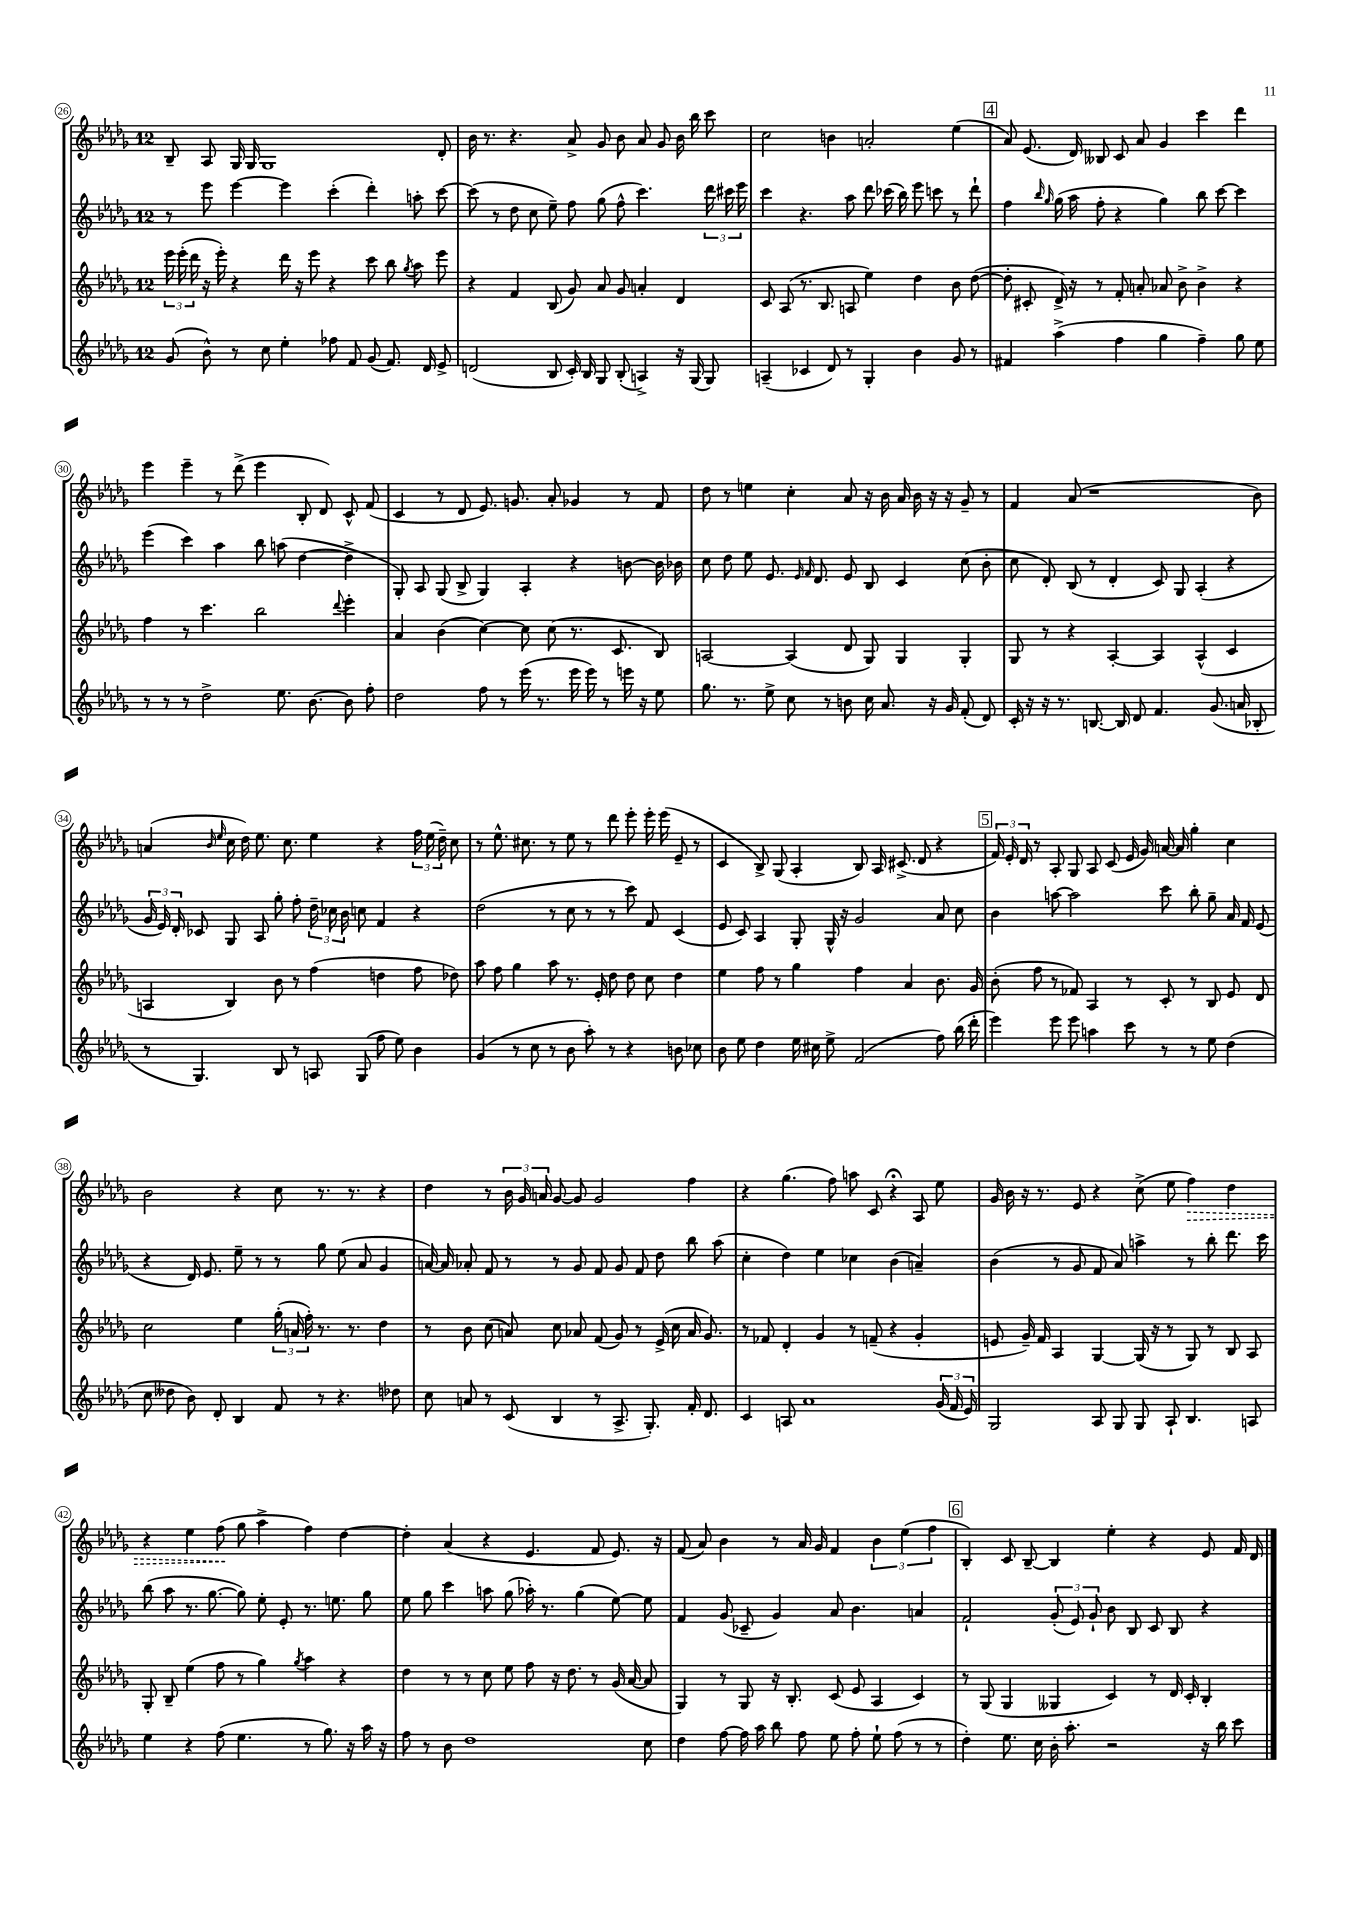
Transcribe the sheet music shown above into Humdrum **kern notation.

**kern	**kern	**kern	**kern
*staff4	*staff3	*staff2	*staff1
*clefG2	*clefG2	*clefG2	*clefG2
*k[b-e-a-d-g-]	*k[b-e-a-d-g-]	*k[b-e-a-d-g-]	*k[b-e-a-d-g-]
*M12/8	*M12/8	*M12/8	*M12/8
(8g-/	24eee-\	8r	8B-~/
.	(24eee-'\	.	.
.	24ddd-\	.	.
8b-^^\)	16r	8eee-\	8A-/
.	16eee-'\)	.	.
8r	4r	[4eee-\	16G-/
.	.	.	16G-/
8cc\	.	.	1G-
4ee-'\	16ddd-\	4eee-\]	.
.	16r	.	.
.	8eee-\	.	.
8ff-\	4r	(4ccc'\	.
8f/	.	.	.
(8g-/	8ccc\	4ddd-'\)	.
8.f/)	8bb-\	.	.
.	8qgg-/	.	.
.	8aa-\	8aa'\	.
16d-/	.	.	.
8e-^/	8eee-\	[8ccc\	8d-'/
=	=	=	=
(2d/	4r	(8ccc\]	16b-\
.	.	.	8.r
.	.	8r	.
.	4f/	8dd-\	4.r
.	.	8cc\	.
8B-/	(8B-/	8ee-~\)	.
16c'/)	8g-/)	8ff\	8a-^/
16B-/	.	.	.
8G-/	8a-/	(8gg-\	8g-/
(8B-'/	8g-/	8ff^^\	8b-\
4A^/)	4a'/	4.ccc\)	8a-/
.	.	.	8g-/
16r	4d-/	.	16b-\
(16G-/	.	.	16bb-\
8G-/)	.	24ddd-\	8ccc\
.	.	24ccc#\	.
.	.	24eee-\	.
=	=	=	=
(4A~/	8c/	4ccc\	2cc\
.	(8A-/	.	.
4c-/	8.r	4.r	.
.	8.B-/	.	.
8d-/)	.	.	4b\
8r	8A/	8aa-\	.
4G-'/	4ee-\)	8ddd-\	2a'/
.	.	(16ccc-\	.
.	.	16bb-\)	.
4b-\	4dd-\	8eee-\	.
.	.	8ccc\	.
8g-/	8b-\	8r	(4ee-\
8r	([8dd-\	8ddd-`\	.
=	=	=	=
4f#/	8dd-'\]	4ff\	8a-/)
.	8c#'/	.	(8.e-/
.	.	16qqbb-/	.
.	.	16qqgg-/	.
(4aa-^\	16d-^/)	(16gg-\	.
.	16r	16aa-\	16d-/)
.	8r	8ff'\	8B--/
4ff\	8f'/	4r	8c/
.	8a'/	.	8a-/
4gg-\	8a-/	4gg-\)	4g-/
.	8b-^\	.	.
4ff~\)	4b-^\	8bb-\	4ccc\
.	.	[8ccc\	.
8gg-\	4r	4ccc\]	4ddd-\
8ee-\	.	.	.
=	=	=	=
8r	4ff\	(4eee-\	4eee-\
8r	.	.	.
8r	8r	4ccc\)	4eee-~\
2dd-^\	4.ccc\	.	.
.	.	4aa-\	8r
.	.	.	(8ddd-^\
.	2bb-\	8bb-\	4eee-\
8.ee-\	.	(8aa\	.
.	.	[4dd-\	8B-'/
[8.b-\	.	.	.
.	.	.	8d-/)
.	8qqddd-/	.	.
8b-\]	4eee-'\	4dd-^\]	8c^^/
8ff'\	.	.	(8f/
=	=	=	=
2dd-\	4a-/	8G-'/)	4c/
.	.	8A-/	.
.	(4b-\	(8G-/	8r
.	.	8B-^/	8d-/
8ff\	[4cc\)	4G-/)	8.e-/)
8r	.	.	.
.	.	.	8.g/
(16eee-\	8cc\]	4A-'/	.
8.r	.	.	.
.	(8cc\	.	8a-'/
16eee-\	8.r	4r	4g-/
16eee-\)	.	.	.
8r	.	.	.
.	8.c/	.	.
16eee\	.	[8b\	8r
16r	.	.	.
8ee-\	8B-/)	16b\]	8f/
.	.	16b-\	.
=	=	=	=
8.gg-\	[2A/	8cc\	8dd-\
.	.	8dd-\	8r
8.r	.	.	.
.	.	8ee-\	4ee\
8ee-^\	.	8.e-/	.
8cc\	(4A/]	.	4cc'\
.	.	16qqe-/	.
.	.	16qqf/	.
.	.	8.d-/	.
8r	.	.	.
8b\	8d-/	8e-/	8a-/
16cc\	8G-/)	8B-/	16r
8.a-/	.	.	16b-\
.	4G-/	4c/	16a-/
.	.	.	16b-\
16r	.	.	16r
16g-/	.	.	16r
(8f'/	4G-'/	(8cc\	8g-~/
8d-/)	.	8b-'\	8r
=	=	=	=
16c'/	8G-/	8cc\	4f/
16r	.	.	.
16r	8r	8d-'/)	.
8.r	.	.	.
.	4r	(8B-/	(8a-/
[8.B/	.	8r	1r
.	[4A-'/	4d-'/	.
16B/]	.	.	.
8d-/	.	.	.
4.f/	4A-/]	8c/)	.
.	.	8G-/	.
.	(4A-^^/	(4A-'/	.
(8.g-/	.	.	.
.	4c/	4r	.
16a/	.	.	.
8B-'/	.	.	8b-\)
=	=	=	=
8r	4A/	24g-/	(4a/
.	.	24e-/)	.
.	.	24d-'/	.
4.G-/)	.	8c-/	.
.	.	.	16qqb-/
.	.	.	16qqee-/
.	4B-/)	8G-/	16cc\
.	.	.	16dd-\)
.	.	8A-/	8.ee-\
8B-/	8b-\	8gg-'\	.
.	.	.	8.cc\
8r	8r	8ff'\	.
8A/	(4ff\	24dd-~\	4ee-\
.	.	24cc-\	.
.	.	24b-\	.
(8G-/	.	8cc\	.
8ff\	4dd\	4f/	4r
8ee-\)	.	.	.
4b-\	8ff\	4r	24ff\
.	.	.	(24ee-\
.	.	.	24dd-~\)
.	8dd-\)	.	8cc\
=	=	=	=
(4g-/	8aa-\	(2dd-\	8r
.	8ff\	.	8.ee-^^\
8r	4gg-\	.	.
.	.	.	8.cc#\
8cc\	.	.	.
8r	8aa-\	8r	8r
8b-\	8.r	8cc\	8ee-\
8aa-'\)	.	8r	8r
.	16e-'/	.	.
8r	8dd-\	8r	8ddd-\
4r	8dd-\	8ccc\)	8eee-'\
.	8cc\	8f/	16eee-'\
.	.	.	(16eee-\
8b\	4dd-\	(4c/	8e-~/
8cc-\	.	.	8r
=	=	=	=
8b-\	4ee-\	8e-/	4c/
8ee-\	.	8c/)	.
4dd-\	8ff\	4A-/	8B-^/)
.	8r	.	(8G-/
16ee-\	4gg-\	8G-'/	4A-'/
16cc#\	.	.	.
8ee-^\	.	16G-^^/	.
.	.	16r	.
(2f/	4ff\	2g-/	8B-/)
.	.	.	16A-/
.	.	.	(8.c#^/
.	4a-/	.	.
.	.	.	8d-/
8ff\)	8.b-\	8a-/	4r
(16bb-\	.	8cc\	.
16ddd-'\	16g-/	.	.
=	=	=	=
4eee-\)	(8b-'\	4b-\	24f/)
.	.	.	24e-'/
.	.	.	24d-/
.	8ff\	.	8r
8eee-\	8r	[8aa\	8A-'/
8eee-\	8f-/)	2aa\]	8G-/
4aa\	4A-/	.	8A-/
.	.	.	(8c/
8ccc\	8r	.	16e-/
.	.	.	16g-/)
8r	8c'/	8ccc\	[16a/
.	.	.	16a/]
8r	8r	8bb-'\	4gg-'\
8ee-\	8B-/	8gg-~\	.
(4dd-\	8e-/	16a-/	4cc\
.	.	16f/	.
.	8d-/	(8e-/	.
=	=	=	=
8cc\	2cc\	4r	2b-\
8dd--\	.	.	.
8b-\)	.	16d-/)	.
.	.	8.e-/	.
8d-'/	.	.	.
4B-/	4ee-\	8ee-~\	4r
.	.	8r	.
8f/	(24gg-'\	8r	8cc\
.	24a/	.	.
.	24ff'\)	.	.
8r	8.r	8gg-\	8.r
4.r	.	(8ee-\	.
.	8.r	.	8.r
.	.	8a-/	.
.	4dd-\	4g-/	4r
8dd-\	.	.	.
=	=	=	=
8cc\	8r	[16a/)	4dd-\
.	.	16a/]	.
8a/	8b-\	8a-'/	.
8r	(8cc\	8f/	8r
(8c/	8a/)	8r	24b-\
.	.	.	24g-/
.	.	.	24a/
4B-/	8cc\	8r	[8g-/
.	8a-/	8g-/	8g-/]
8r	(8f/	8f/	2g-/
8.A-^/	8g-/)	8g-/	.
.	8r	8f/	.
8.G-'/)	.	.	.
.	(16e-^/	8dd-\	.
.	16cc\	.	.
16f'/	16a-/	8bb-\	4ff\
8.d-/	8.g-/)	.	.
.	.	(8aa-\	.
=	=	=	=
4c/	8r	4cc'\	4r
.	8f-/	.	.
8A/	4d-'/	4dd-\)	(4.gg-\
1a-	.	.	.
.	4g-/	4ee-\	.
.	.	.	8ff\)
.	8r	4cc-\	8aa\
.	(8f~/	.	8c/
.	4r	(4b-\	4r;
.	4g-'/	4a~/)	8A-/
(24g-/	.	.	8ee-\
24f/	.	.	.
24e-/)	.	.	.
=	=	=	=
2G-/	8e/	(4b-\	16g-/
.	.	.	16b-\
.	16g-~/)	.	16r
.	16f/	.	8.r
.	4A-/	8r	.
.	.	8g-/	8e-/
8A-/	[4G-/	8f/	4r
8G-/	.	8a-/)	.
8G-/	(16G-/]	4aa^\	(8cc^\
.	16r	.	.
8A-`/	8r	.	8ee-\
4.B-/	8G-/)	8r	4ff\)
.	8r	8bb-'\	.
.	8B-/	8.ddd-\	4dd-\
8A/	8A-/	.	.
.	.	16ccc\	.
=	=	=	=
4ee-\	8G-'/	(8bb-\	4r
.	8B-~/	8aa-\	.
4r	(4ee-\	8.r	4ee-\
.	.	[8.gg-\	.
(8ff\	8ff\	.	(8ff\
4.ee-\	8r	8gg-\])	8gg-\
.	4gg-\)	8ee-'\	4aa-^\
.	.	8e-'/	.
.	8qgg-/	.	.
8r	4aa-\	8.r	4ff\)
8.gg-\)	.	.	.
.	.	8.ee\	.
.	4r	.	[4dd-\
16r	.	.	.
16aa-\	.	8gg-\	.
16r	.	.	.
=	=	=	=
8ff\	4dd-\	8ee-\	4dd-'\]
8r	.	8gg-\	.
8b-\	8r	4ccc\	(4a-/
1dd-	8r	.	.
.	8cc\	8aa\	4r
.	8ee-\	(8gg-\	.
.	8ff\	16aa-'\)	4.e-/
.	.	8.r	.
.	16r	.	.
.	8.dd-\	.	.
.	.	(4gg-\	.
.	8r	.	8f/
.	(16g-/	[8ee-\)	8.e-/)
.	[16a-/	.	.
8cc\	8a-/]	8ee-\]	.
.	.	.	16r
=	=	=	=
4dd-\	4G-/)	4f/	(8f/
.	.	.	8a-/)
[8ff\	8r	(8g-/	4b-\
16ff\]	8G-/	8c-~/	.
16aa-\	.	.	.
8bb-\	16r	4g-/)	8r
.	8.B-'/	.	.
8ff\	.	.	16a-/
.	.	.	16g-/
8ee-\	(8c/	8a-/	4f/
8ff'\	8e-/	4.b-\	.
8ee-`\	4A-/	.	6b-\
(8ff\	.	.	.
.	.	.	(6ee-\
8r	4c/)	4a/	.
.	.	.	6ff\
8r	.	.	.
=	=	=	=
4dd-'\)	8r	2f`/	4B-'/)
.	(8G-/	.	.
8.ee-\	4G-/	.	8c/
.	.	.	[8B-~/
16cc\	.	.	.
16b-'\	4G--/	(12g-'/	4B-/]
8.aa-'\	.	.	.
.	.	12e-/)	.
.	.	12g-`/	.
2r	4c/)	8b-\	4ee-'\
.	.	8B-/	.
.	8r	8c/	4r
.	16d-/	8B-/	.
.	16c'/	.	.
16r	4B-'/	4r	8e-/
16bb-\	.	.	.
8ccc\	.	.	16f/
.	.	.	16d-/
==	==	==	==
*-	*-	*-	*-
